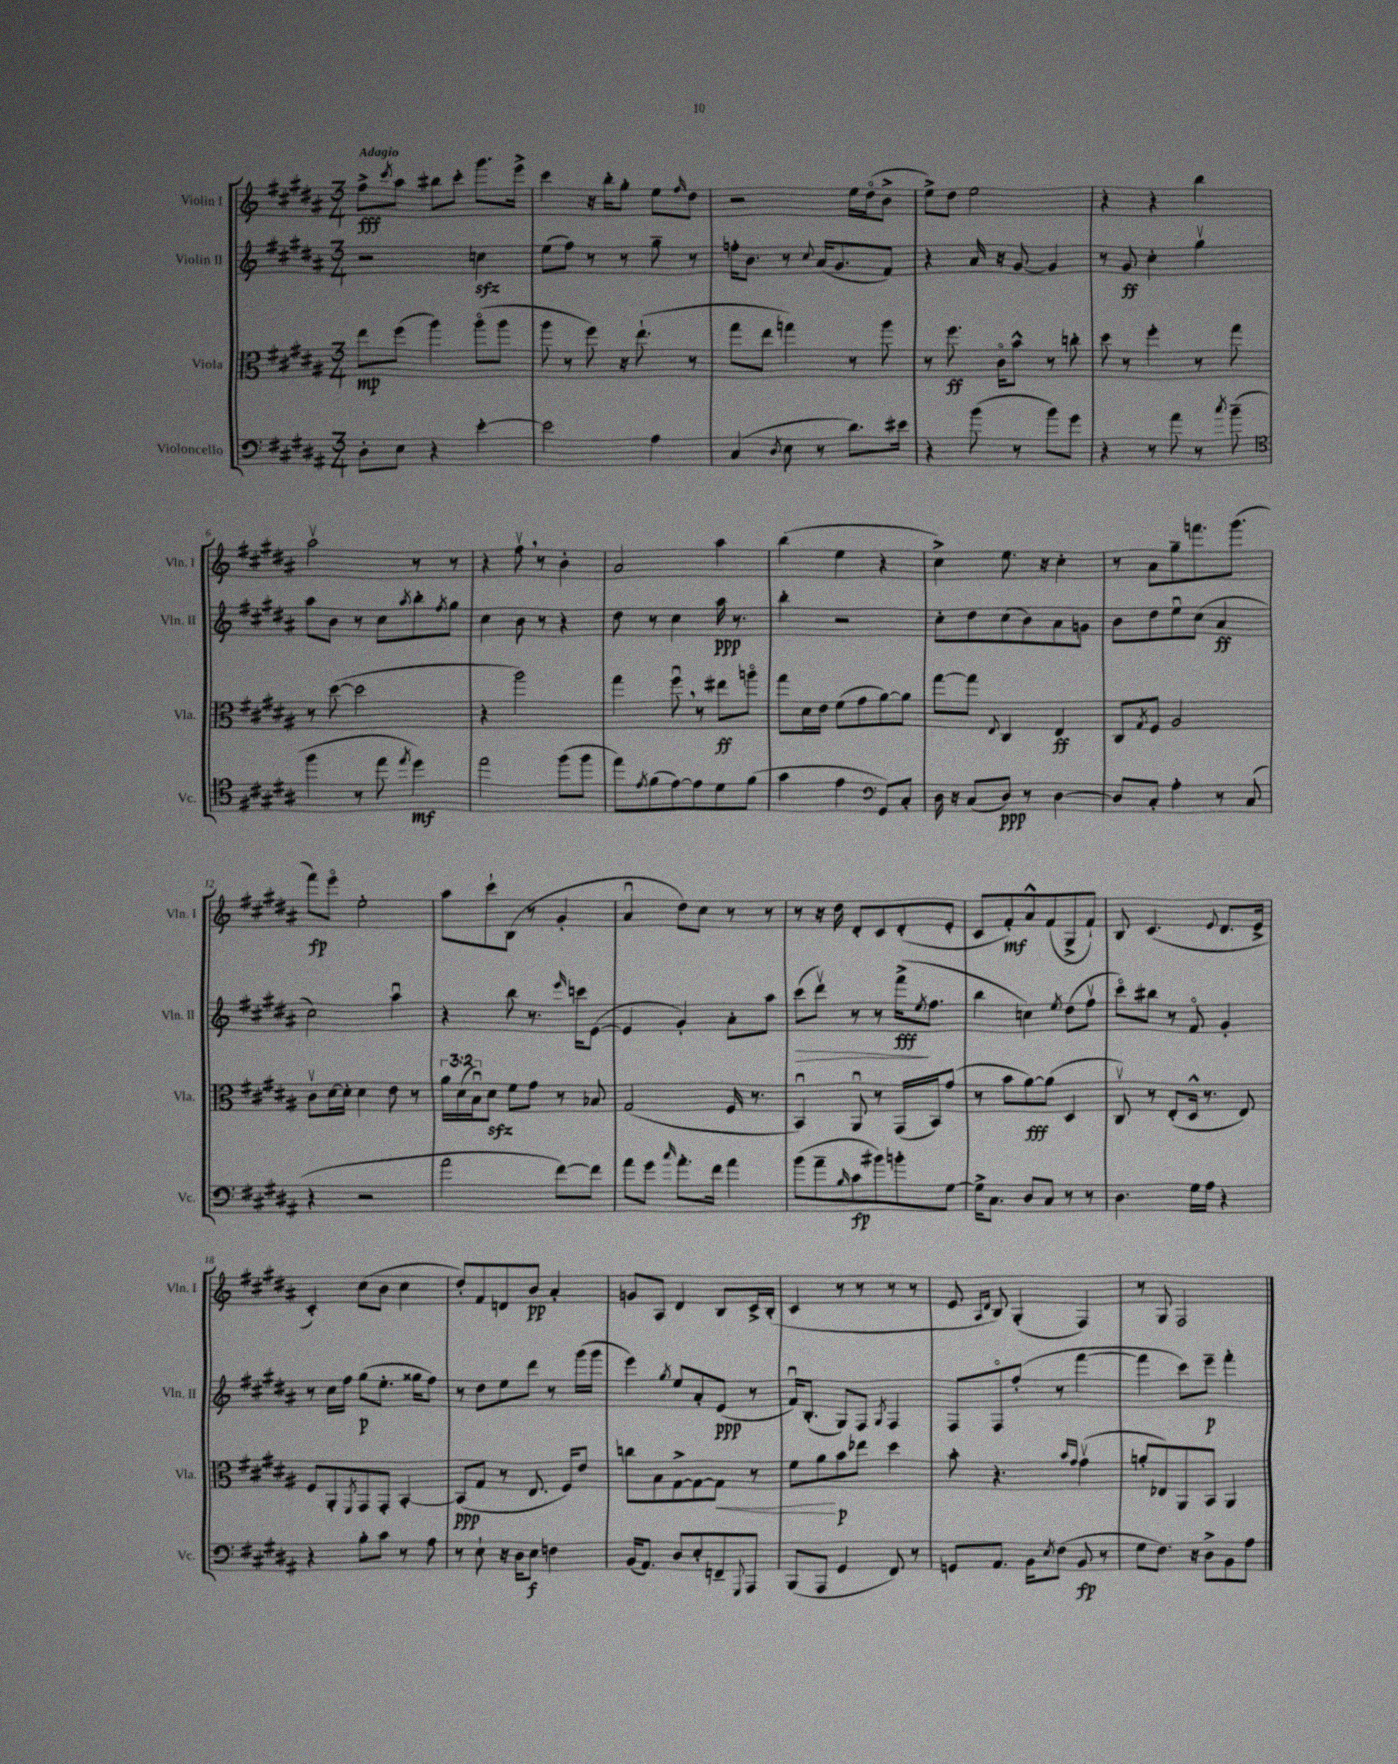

**kern	**dynam	**kern	**dynam	**kern	**dynam	**kern	**dynam
*part4	*part4	*part3	*part3	*part2	*part2	*part1	*part1
*staff4	*staff4	*staff3	*staff3	*staff2	*staff2	*staff1	*staff1
*I"Violoncello	*	*I"Viola	*	*I"Violin II	*	*I"Violin I	*
*I'Vc.	*	*I'Vla.	*	*I'Vln. II	*	*I'Vln. I	*
*clefF4	*	*clefC3	*	*clefG2	*	*clefG2	*
*k[f#c#g#d#a#]	*	*k[f#c#g#d#a#]	*	*k[f#c#g#d#a#]	*	*k[f#c#g#d#a#]	*
*M3/4	*	*M3/4	*	*M3/4	*	*M3/4	*
=1	=1	=1	=1	=1	=1	=1	=1
!	!	!	!	!	!	!LO:TX:a:B:t=Adagio	!
8D#'\L	.	8ee\L	mp	2r	.	8ff#^\L	fff
.	.	.	.	.	.	8qccc#/	.
8E\J	.	(8ff#\J	.	.	.	8aa#\J	.
4r	.	4aa#\)	.	.	.	8bb#X\L	.
.	.	.	.	.	.	8ccc#'\J	.
[4e'\	.	(8aa#\L	.	4ccnzz\	.	8.ggg#\L	.
.	.	8aa#\J	.	.	.	.	.
.	.	.	.	.	.	16eee^\Jk	.
=2	=2	=2	=2	=2	=2	=2	=2
2e\]	.	8aa#\	.	(8ee\L	.	4ccc#\	.
.	.	8r	.	8ff#\J)	.	.	.
.	.	8ff#\)	.	8r	.	16r	.
.	.	.	.	.	.	16bb'\KL	.
.	.	16r	.	8r	.	8gg#'\J	.
.	.	(8.ee`\	.	.	.	.	.
4A#\	.	.	.	8gg#~\	.	8ee\L	.
.	.	.	.	.	.	16qqff#/	.
.	.	8r	.	8r	.	8dd#\J	.
=3	=3	=3	=3	=3	=3	=3	=3
(4C#/	.	8gg#\L	.	16ffn'\KL	.	2r	.
.	.	.	.	8.b\J	.	.	.
.	.	8ee\J	.	.	.	.	.
8qD#/	.	.	.	.	.	.	.
8E\	.	4ggn\)	.	8r	.	.	.
.	.	.	.	8qqcc#/	.	.	.
8r	.	.	.	(16a#/KL	.	.	.
.	.	.	.	8.g#/	.	.	.
8.d#\L)	.	8r	.	.	.	16ee\LL	.
.	.	.	.	.	.	(16dd#\J	.
.	.	8aa#\	.	8f#/J)	.	8b^\J	.
16e#X\Jk	.	.	.	.	.	.	.
=4	=4	=4	=4	=4	=4	=4	=4
4r	.	8r	.	4r	.	8ee^\L)	.
.	.	8.ff#\	ff	.	.	8dd#\J	.
(8b\	.	.	.	16a#/	.	2ee\	.
.	.	16c#\KL	.	16r	.	.	.
8r	.	8b^^\J	.	[8g#/	.	.	.
8b\L)	.	8r	.	4g#/]	.	.	.
8g#\J	.	8ccn'\	.	.	.	.	.
=5	=5	=5	=5	=5	=5	=5	=5
4r	.	8dd#\	.	8r	.	4r	.
.	.	8r	.	8g#/	ff	.	.
8r	.	4ff#'\	.	4cc#'\	.	4r	.
8a#\	.	.	.	.	.	.	.
8r	.	8r	.	4gg#v\	.	4bb\	.
8qcc#/	.	.	.	.	.	.	.
(8b~\	.	8gg#\	.	.	.	.	.
!!LO:LB:g=z
=6	=6	=6	=6	=6	=6	=6	=6
*clefC4	*	*	*	*	*	*	*
4ff#\	.	8r	.	8aa#\L	.	2aa#v\	.
.	.	([8dd#\	.	8b\J	.	.	.
8r	.	2dd#\]	.	8r	.	.	.
8ee\	.	.	.	8cc#\L	.	.	.
8qee/	.	.	.	8qaa#/	.	.	.
4dd#\)	mf	.	.	8bb'\	.	8r	.
.	.	.	.	8qff#/	.	.	.
.	.	.	.	8gg#\J	.	8r	.
=7	=7	=7	=7	=7	=7	=7	=7
2ee\	.	4r	.	4cc#\	.	4r	.
.	.	2aa#\)	.	8b\	.	8ff#v,\	.
.	.	.	.	8r	.	8r	.
(8ff#\L	.	.	.	4r	.	4b'\	.
8ff#\J	.	.	.	.	.	.	.
=8	=8	=8	=8	=8	=8	=8	=8
8ee\L)	.	4gg#\	.	8dd#\	.	2a#/	.
8qe/	.	.	.	.	.	.	.
(8f#\	.	.	.	8r	.	.	.
[8e\)	.	8ff#u,\	.	4cc#\	.	.	.
8e\]	.	8r	.	.	.	.	.
8d#\	.	8ee#X\L	ff	16aa#\	ppp	4aa#\	.
.	.	.	.	8.r	.	.	.
(8f#\J	.	8aan\J	.	.	.	.	.
=9	=9	=9	=9	=9	=9	=9	=9
4g#\	.	8gg#\L	.	4bb'\	.	(4bb\	.
.	.	16d#\L	.	.	.	.	.
.	.	16e\JJ	.	.	.	.	.
4e\	.	(8f#\L	.	2r	.	4ee\	.
.	.	8g#\	.	.	.	.	.
*clefF4	*	*	*	*	*	*	*
8GG#/L)	.	[8a#\)	.	.	.	4r	.
8C#'/J	.	8a#\J]	.	.	.	.	.
=10	=10	=10	=10	=10	=10	=10	=10
16D#\	.	[8gg#\L	.	8cc#'\L	.	4cc#^\)	.
16r	.	.	.	.	.	.	.
(8C#/L	.	8gg#\J]	.	8dd#\	.	.	.
.	.	8qqE/	.	.	.	.	.
8D#/J)	ppp	4C#/	.	(8cc#\	.	8.ee\	.
8r	.	.	.	8b\)	.	.	.
.	.	.	.	.	.	16r	.
[4D#\	.	4E/	ff	8a#\	.	4cc#'\	.
.	.	.	.	8gn\J	.	.	.
=11	=11	=11	=11	=11	=11	=11	=11
8D#/L]	.	8C#/L	.	8b\L	.	8r	.
.	.	8qG#/	.	.	.	.	.
8C#'/J	.	8F#/J	.	8dd#\	.	8a#\L	.
4A#'\	.	2A#/	.	8eeu\	.	8gg#~\	.
.	.	.	.	(8cc#\J	.	8.fffn\	.
8r	.	.	.	4a#/	ff	.	.
.	.	.	.	.	.	(8.ggg#\J	.
(8C#/	.	.	.	.	.	.	.
!!LO:LB:g=z
=12	=12	=12	=12	=12	=12	=12	=12
4r	.	8c#v\L	.	2cc#\)	.	8fff#\L)	fp
.	.	[16d#\L	.	.	.	8eee\J	.
.	.	16d#'\JJ]	.	.	.	.	.
2r	.	4d#\	.	.	.	2ee'\	.
.	.	8e\	.	4aa#u\	.	.	.
.	.	8r	.	.	.	.	.
=13	=13	=13	=13	=13	=13	=13	=13
2a#\	.	24a#\LL	.	4r	.	8aa#\L	.
.	.	(24d#\	.	.	.	.	.
.	.	24Bu\J)	.	.	.	.	.
.	.	8d#zz\J	.	.	.	8ccc#`\	.
.	.	8f#\L	.	8bb\	.	(8B\J	.
.	.	8g#\J	.	8.r	.	8r	.
[8f#\L)	.	8r	.	.	.	4g#'/	.
.	.	.	.	16qqeee/	.	.	.
.	.	.	.	16cccn\KL	.	.	.
8f#\J]	.	8B-X/	.	([8e\J	.	.	.
=14	=14	=14	=14	=14	=14	=14	=14
8a#\L	.	(2G#/	.	4e/]	.	4a#u/	.
8g#\J	.	.	.	.	.	.	.
16qqcc#/	.	.	.	.	.	.	.
8.a#'\L	.	.	.	4g#'/)	.	8dd#\L)	.
.	.	.	.	.	.	8cc#\J	.
16f#\Jk	.	.	.	.	.	.	.
4a#\	.	16F#/	.	8a#'\L	.	8r	.
.	.	8.r	.	.	.	.	.
.	.	.	.	8aa#\J	.	8r	.
=15	=15	=15	=15	=15	=15	=15	=15
!	!	!	!	!	!LO:HP:b	!	!
(8b\L	.	4BBu/)	.	(8ccc#\L	>	8r	.
8a#~\	.	.	.	8ddd#v\J)	.	16r	.
.	.	.	.	.	.	16dd#\	.
16qqB/	.	.	.	.	.	.	.
8c#\	fp	8AA#u/	.	8r	.	8d#'/L	.
8b#X\)	.	8r	.	8r	.	8c#/	.
8bn'\	.	(16GG#/LL	.	(16fff#^\KL	fff	(8d#'/	.
.	.	.	.	8qee/	.	.	.
.	.	16BB/J)	.	8.ff#\J	]	.	.
[8G#\J	.	(8g#/J	.	.	.	8e'/J	.
=16	=16	=16	=16	=16	=16	=16	=16
16G#^\KL]	.	8r	.	4bb\	.	8c#/L	.
8.C#\J	.	.	.	.	.	.	.
.	.	8b\L	.	.	.	8f#'/)	mf
8D#/L	.	[8a#\)	fff	4ccn\)	.	8a#^^/	.
8C#/J	.	(8a#\J]	.	.	.	(8f#/	.
.	.	.	.	8qee/	.	.	.
8r	.	4D#/	.	(8dd#\L	.	8G#^/	.
8r	.	.	.	8ff#v\J	.	8f#`/J)	.
=17	=17	=17	=17	=17	=17	=17	=17
4.D#\	.	8C#v/)	.	8ccc#\L)	.	8B/	.
.	.	8r	.	8bb#X\J	.	(4.c#/	.
.	.	(8E'/L	.	8r	.	.	.
16G#\LL	.	16D#^^/Jk	.	8f#/	.	.	.
16A#\JJ	.	8.r	.	.	.	.	.
.	.	.	.	.	.	8qqe/	.
4r	.	.	.	4g#'/	.	8.d#/L	.
.	.	8E/)	.	.	.	.	.
.	.	.	.	.	.	16e^/Jk	.
!!LO:LB:g=z
=18	=18	=18	=18	=18	=18	=18	=18
4r	.	8F#/L	.	8r	.	4c#'/)	.
.	.	8AA#'/	.	16cc#\LL	.	.	.
.	.	.	.	16ff#\JJ	.	.	.
.	.	8qFF#/	.	.	.	.	.
8B'\L	.	8GG#/	.	(8gg#\L	p	(8cc#\L	.
8c#\J	.	8GG#'/J	.	8.ee'\J	.	8b\J	.
8r	.	[4BB'/	.	.	.	4cc#\	.
.	.	.	.	16gg##X\KL	.	.	.
8A#\	.	.	.	8ff#\J)	.	.	.
=19	=19	=19	=19	=19	=19	=19	=19
8r	.	(8BB/L]	ppp	8r	.	8dd#'/L)	.
8E`\	.	8G#/J	.	8dd#\L	.	8f#/	.
16r	.	8r	.	8ee\	.	8dn/	.
16D#\KL	.	.	.	.	.	.	.
8E\J	f	8.E/	.	8ddd#\J	.	8b/J	pp
4Fn\	.	.	.	8r	.	4a#'/	.
.	.	16F#/KL)	.	.	.	.	.
.	.	8e/J	.	(16ggg#\LL	.	.	.
.	.	.	.	16ggg#\JJ	.	.	.
=20	=20	=20	=20	=20	=20	=20	=20
(16BB/KL	.	8ccn\L	.	4eee\)	.	8gn/L	.
8.AA#/J)	.	.	.	.	.	.	.
.	.	8B\	.	.	.	8A#/J	.
.	.	.	.	8qgg#/	.	.	.
8D#/L	.	[8G#^\	.	8ee/L	.	4d#/	.
8E'/	.	8G#\_	.	8a#'/	.	.	.
!	!	!	!LO:HP:b	!	!	!	!
8FFn~/	.	8G#\J]	<	(8e/J	ppp	8B/L	.
8qqGGG#/	.	.	.	.	.	.	.
8AAA#/J	.	8r	.	8r	.	16c#^/L	.
.	.	.	.	.	.	(16B'/JJ	.
=21	=21	=21	=21	=21	=21	=21	=21
(8BBB/L	.	8f#\L	.	16f#u/KL)	.	4c#/	.
.	.	.	.	(8.B'/J	.	.	.
8AAA#/J	.	8a#\	.	.	.	.	.
4GG#/	.	8b\	[ p	8G#/L)	.	8r	.
.	.	8ee-X\J	.	8F#/J	.	8r	.
.	.	.	.	8qG#/	.	.	.
8FF#/)	.	4dd#\	.	4F#/	.	8r	.
8r	.	.	.	.	.	8r	.
=22	=22	=22	=22	=22	=22	=22	=22
8GGn/L	.	8b'\	.	8F#/L	.	8e/	.
.	.	.	.	.	.	16qqA#/LL	.
.	.	.	.	.	.	16qqd#/JJ	.
8.AA#/J	.	4.r	.	8F#/	.	8B/)	.
.	.	.	.	(8ff#'/J	.	(4G#'/	.
16BB\KL	.	.	.	.	.	.	.
8qE/	.	.	.	.	.	.	.
(8F#\J	.	.	.	8r	.	.	.
.	.	16qqb/LL	.	.	.	.	.
.	.	16qqg#/JJ	.	.	.	.	.
8BB/	fp	(4g#v\	.	[4fff#\	.	4F#/)	.
8r	.	.	.	.	.	.	.
=23	=23	=23	=23	=23	=23	=23	=23
8G#\L	.	8an'/L	.	4fff#\]	.	8r	.
8.F#\J)	.	8E-X/)	.	.	.	8G#/	.
.	.	8AA#/	.	8ccc#\L)	.	2F#/	.
16r	.	.	.	.	.	.	.
8D#^\L	.	8BB/J	.	8eee~\J	p	.	.
8BB\	.	4AA#/	.	4fff#'\	.	.	.
8A#\J	.	.	.	.	.	.	.
==	==	==	==	==	==	==	==
*-	*-	*-	*-	*-	*-	*-	*-
